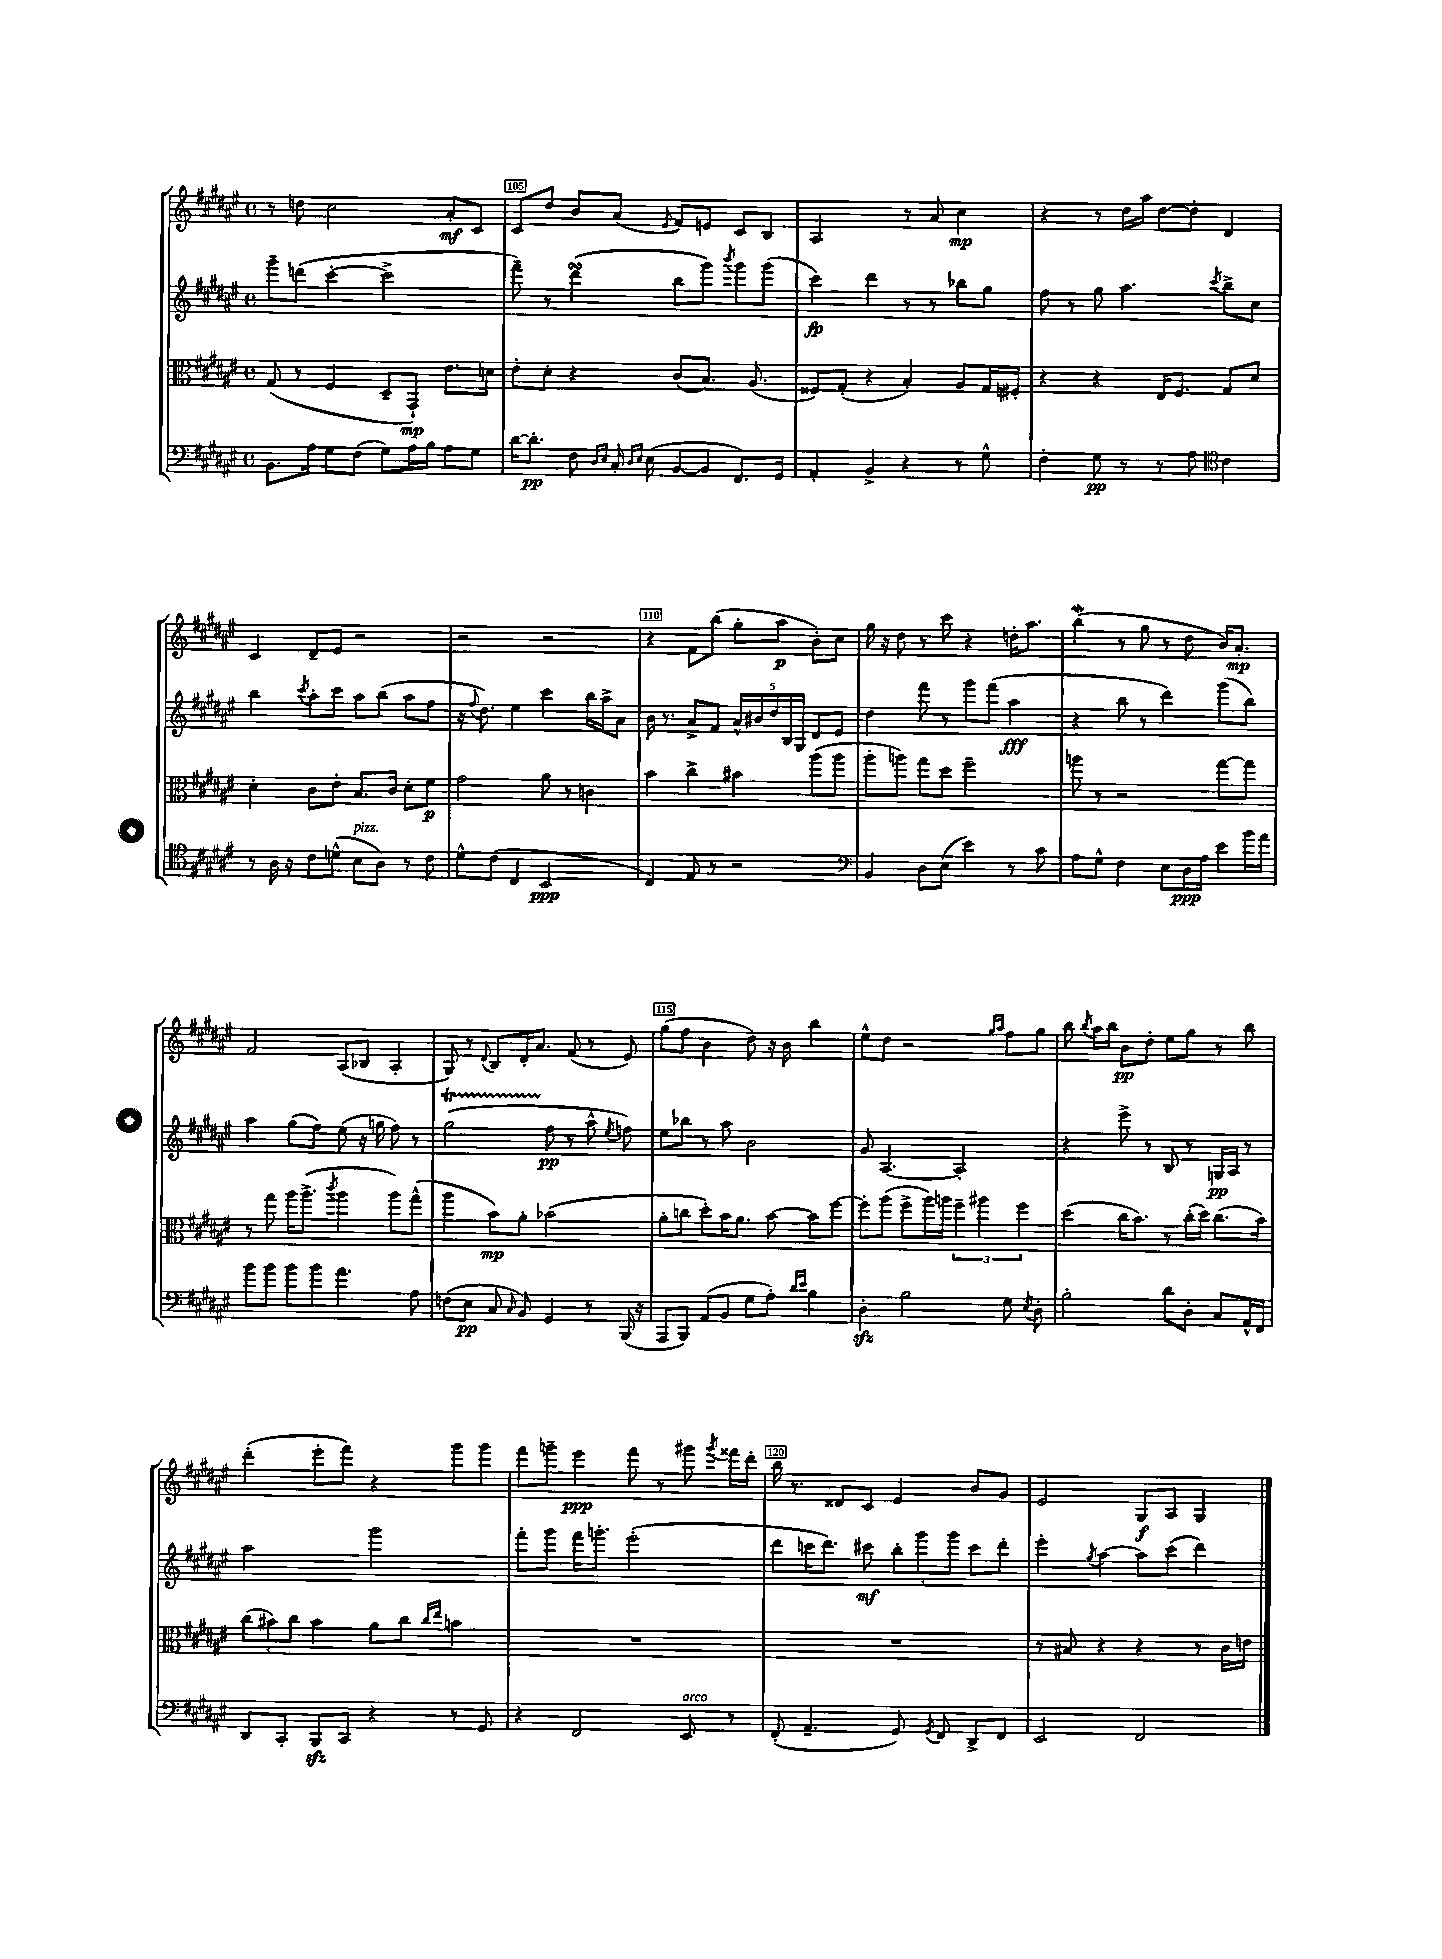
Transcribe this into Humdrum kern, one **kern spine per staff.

**kern	**kern	**kern	**kern
*staff4	*staff3	*staff2	*staff1
*clefF4	*clefC3	*clefG2	*clefG2
*k[f#c#g#d#a#e#]	*k[f#c#g#d#a#e#]	*k[f#c#g#d#a#e#]	*k[f#c#g#d#a#e#]
*M4/4	*M4/4	*M4/4	*M4/4
*met(c)	*met(c)	*met(c)	*met(c)
8.BB\L	(8G#/	8ggg#~\L	8r
.	8r	(8ddd\J	8dd\
16A#\Jk	.	.	.
8G#\L	4F#/	[4ccc#'\	2cc#\
(8F#\J	.	.	.
8G#\L)	8D#~/L	2ccc#^\]	.
16A#\L	8GG#`/J)	.	.
16B\JJ	.	.	.
8A#\L	8.e#\L	.	8a#'/L
8G#\J	.	.	8c#/J
.	16d\Jk	.	.
=	=	=	=
[16d#\LK	8e#'\L	8fff#~\)	8c#/L
8.d#'\]J	.	.	.
.	8d#'\J	8r	8dd#/J
8F#\	4r	(4ddd#\	8b/L
16qqD#/LL	.	.	.
16qqE#/JJ	.	.	.
16C#'/	.	.	(8a#/J
16qqD#/LL	.	.	.
16qqE#/JJ	.	.	.
(16E#\	.	.	.
.	.	.	8qe#/
[8BB/L	(8c#/L	8bb\L	8f#/L)
8BB/]J	8.B/J)	8ggg#\J)	8e/J
.	.	8qbbb/	.
8.FF#/L)	.	8ggg#\L	8c#/L
.	(8.A#/	.	.
.	.	(8ggg#\J	8B/J
16GG#/Jk	.	.	.
=	=	=	=
4AA#'/	8F##/L)	4ccc#\)	2A#/
.	(8G#'/J	.	.
4BB^/	4r	4ddd#\	.
4r	4B'/)	8r	8r
.	.	8r	8a#/
8r	8A#/L	8bb-\L	4cc#\
8G#^^\	16G#/L	8gg#\J	.
.	16F#'/JJ	.	.
=	=	=	=
4F#'\	4r	8ff#\	4r
.	.	8r	.
8G#\	4r	8gg#\	8r
8r	.	4.aa#\	16dd#\LL
.	.	.	16aa#\JJ
8r	16E#/LK	.	[8dd#\L
.	8.F#/J	.	.
8A#\	.	.	8dd#'\]J
*clefC4	*	*	*
.	.	8qccc#/	.
4c#\	8G#/L	8bb^\L	4d#/
.	8d#/J	8cc#\J	.
=	=	=	=
8r	4d#'\	4bb\	4c#/
16A#\	.	.	.
16r	.	.	.
.	.	8qccc#/	.
8c#\L	8c#\L	8aa#'\L	8d#~/L
(8d^^\J	8e#'\J	8ccc#\J	8e#/J
8B\L	8.B/L	8aa#\L	2r
8A#\J)	.	(8bb\J	.
.	16c#/Jk	.	.
8r	8d#'\L	8aa#\L	.
8c#\	8f#\J	8ff#\J	.
=	=	=	=
8d#^^\L	2g#\	16r	2r
.	.	8qqff#/	.
.	.	8.dd#\)	.
(8c#\J	.	.	.
4C#/	.	4ee#\	.
2BB/	8a#\	4ccc#\	2r
.	8r	.	.
.	4c\	16bb\LL	.
.	.	16aa#^\J	.
.	.	8a#\J	.
=	=	=	=
4C#/)	4b\	16b\	4r
.	.	8.r	.
8E#/	4cc#^\	8a#^/L	8f#\L
8r	.	8f#/J	(8bb\J
2r	4b#\	20a#^^/LL	8gg#'\L
.	.	20b#/	.
.	.	20dd#/	.
.	.	.	8aa#\J
.	.	20B/	.
.	.	20G#/JJ	.
.	(8aa#\L	8d#/L	8b'\L)
.	8aa#\J	8e#/J	8cc#\J
=	=	=	=
*clefF4	*	*	*
4BB/	8aa#'\L	4dd#\	16gg#\
.	.	.	16r
.	8aa\J)	.	8dd#\
8D#\L	8gg#\L	8fff#\	8r
(8E#\J	8dd#\J	8r	8ccc#\
4e#\)	2ff#~\	8ggg#\L	4r
.	.	(8fff#\J	.
8r	.	4aa#\	16dd'\LK
.	.	.	8.aa#\J
8c#\	.	.	.
=	=	=	=
8A#\L	8aa\	4r	(4bb\
8G#^^\J	8r	.	.
4F#\	2r	8bb\	8r
.	.	8r	8gg#\
8E#\L	.	4ddd#\)	8r
16D#\L	.	.	8dd#\
16A#\JJ	.	.	.
8e#\L	[8gg#\L	(8ggg#\L	16b/LK)
.	.	.	8.a#'/J
16b\L	8gg#\]J	8bb\J)	.
16a#\JJ	.	.	.
=	=	=	=
8b\L	8r	4aa#\	2f#/
8b\J	8gg#\	.	.
8b\L	16aa#\LK	(8gg#\L	.
.	(8.aa#^\J	.	.
8b\J	.	8ff#\J)	.
.	8qccc#/	.	.
4.a#\	4aa#\	(8ee#\	(8A#/L
.	.	16r	8B-/J
.	.	16gg\	.
.	8aa#\L)	8ff#\)	4A#'/
8A#\	(8gg#^^\J	8r	.
=	=	=	=
(8F\L	4aa#\	(2gg#\	8G#/)
8E#\J	.	.	8r
.	.	.	8qqd#/
8C#/	8b\L)	.	8B/L
16qqC#/	.	.	.
8BB/)	8a#'\J	.	16d#'/K
.	.	.	8.a#/J
4GG#/	(2b-\	8ff#\	.
.	.	8r	(8f#/
8r	.	8aa#^^\	8r
.	.	8qee#/	.
(16BBB/	.	8ff\)	8e#/)
16r	.	.	.
=	=	=	=
8AAA#/L	8a#'\L	8ee#\L	(8gg#\L
8BBB/J)	8cc\J	8bb-\J	8ff#\J
(8AA#/L	8dd#'\L)	8r	4b\
8BB/J	16b\K	8aa#\	.
.	8.a#\J	.	.
8G#\L	.	2b\	8dd#\)
8A#'\J)	[8b\	.	16r
.	.	.	16b\
16qqd#/LL	.	.	.
16qqe#/JJ	.	.	.
4B\	8b\]L	.	4bb\
.	[8ff#\J	.	.
=	=	=	=
4D#'\	8ff#'\]L	8g#/	8ee#^^\L
.	(8aa#\J	[4.A#/	8dd#\J
2B\	8ff#^\L	.	2r
.	16aa#\L)	.	.
.	16aa\JJ	.	.
.	6ff#~\	2A#'/]	.
.	6aa#\	.	.
.	.	.	16qqgg#/LL
.	.	.	16qqaa#/JJ
8G#\	.	.	8ff#\L
.	6ff#\	.	.
8qE#/	.	.	.
8D#'\	.	.	8gg#\J
=	=	=	=
2B'\	(4dd#\	4r	8bb\
.	.	.	8qbb/
.	.	.	16aa#\LL
.	.	.	16bb\JJ
.	16cc#\LK	8eee#^\	8b\L
.	8.b\J)	.	.
.	.	8r	8dd#'\J
8d#\L	8r	8B/	8ee#\L
8D#'\J	(16cc#'\LL	8r	8gg#\J
.	16dd#\JJ)	.	.
8C#/L	(8.cc#\L	16G/LL	8r
.	.	16A#/JJ	.
16AA#^^/L	.	8r	8bb\
16FF#/JJ	16b\Jk)	.	.
=	=	=	=
8DD#/L	(12cc#\L	2aa#\	(4ddd#'\
.	12b#\)	.	.
8CC#'/J	.	.	.
.	12cc#\J	.	.
8BBB/L	4b#\	.	8eee#'\L
8CC#/J	.	.	8fff#\J)
4r	8a#\L	2ggg#\	4r
.	8cc#\J	.	.
.	16qqcc#/LL	.	.
.	16qqee#/JJ	.	.
8r	4b\	.	8ggg#\L
8GG#/	.	.	8ggg#\J
=	=	=	=
4r	1r	8fff#'\L	8fff#\L
.	.	8ggg#\J	8ggg~\J
2FF#/	.	16fff#\LK	4eee#\
.	.	8.ggg'\J	.
.	.	(2eee#'\	8fff#\
.	.	.	8r
8EE#/	.	.	8ggg#\
.	.	.	8qggg#/
8r	.	.	16fff##\LL
.	.	.	16ddd#'\JJ
=	=	=	=
(8FF#'/	1r	8ddd#\L	16bb\
.	.	.	8.r
4.AA#~/	.	16ccc\K	.
.	.	8.ddd#\J)	.
.	.	.	8d##/L
.	.	8ccc#\	8c#/J
8GG#/)	.	12bb'\L	4e#/
.	.	12ggg#\	.
8qGG#/	.	.	.
8FF#/	.	.	.
.	.	12ggg#\J	.
8DD#^/L	.	8ccc#\L	8b/L
8FF#/J	.	8ddd#'\J	8g#/J
=	=	=	=
2EE#/	8r	4eee#'\	2e#/
.	8B#/	.	.
.	.	8qgg#/	.
.	4r	[4aa#\	.
2FF#/	4r	8aa#\]L	8G#/L
.	.	(8ccc#\J	8A#/J
.	8r	4ddd#\)	4G#/
.	16c#\LL	.	.
.	16e\JJ	.	.
==	==	==	==
*-	*-	*-	*-
